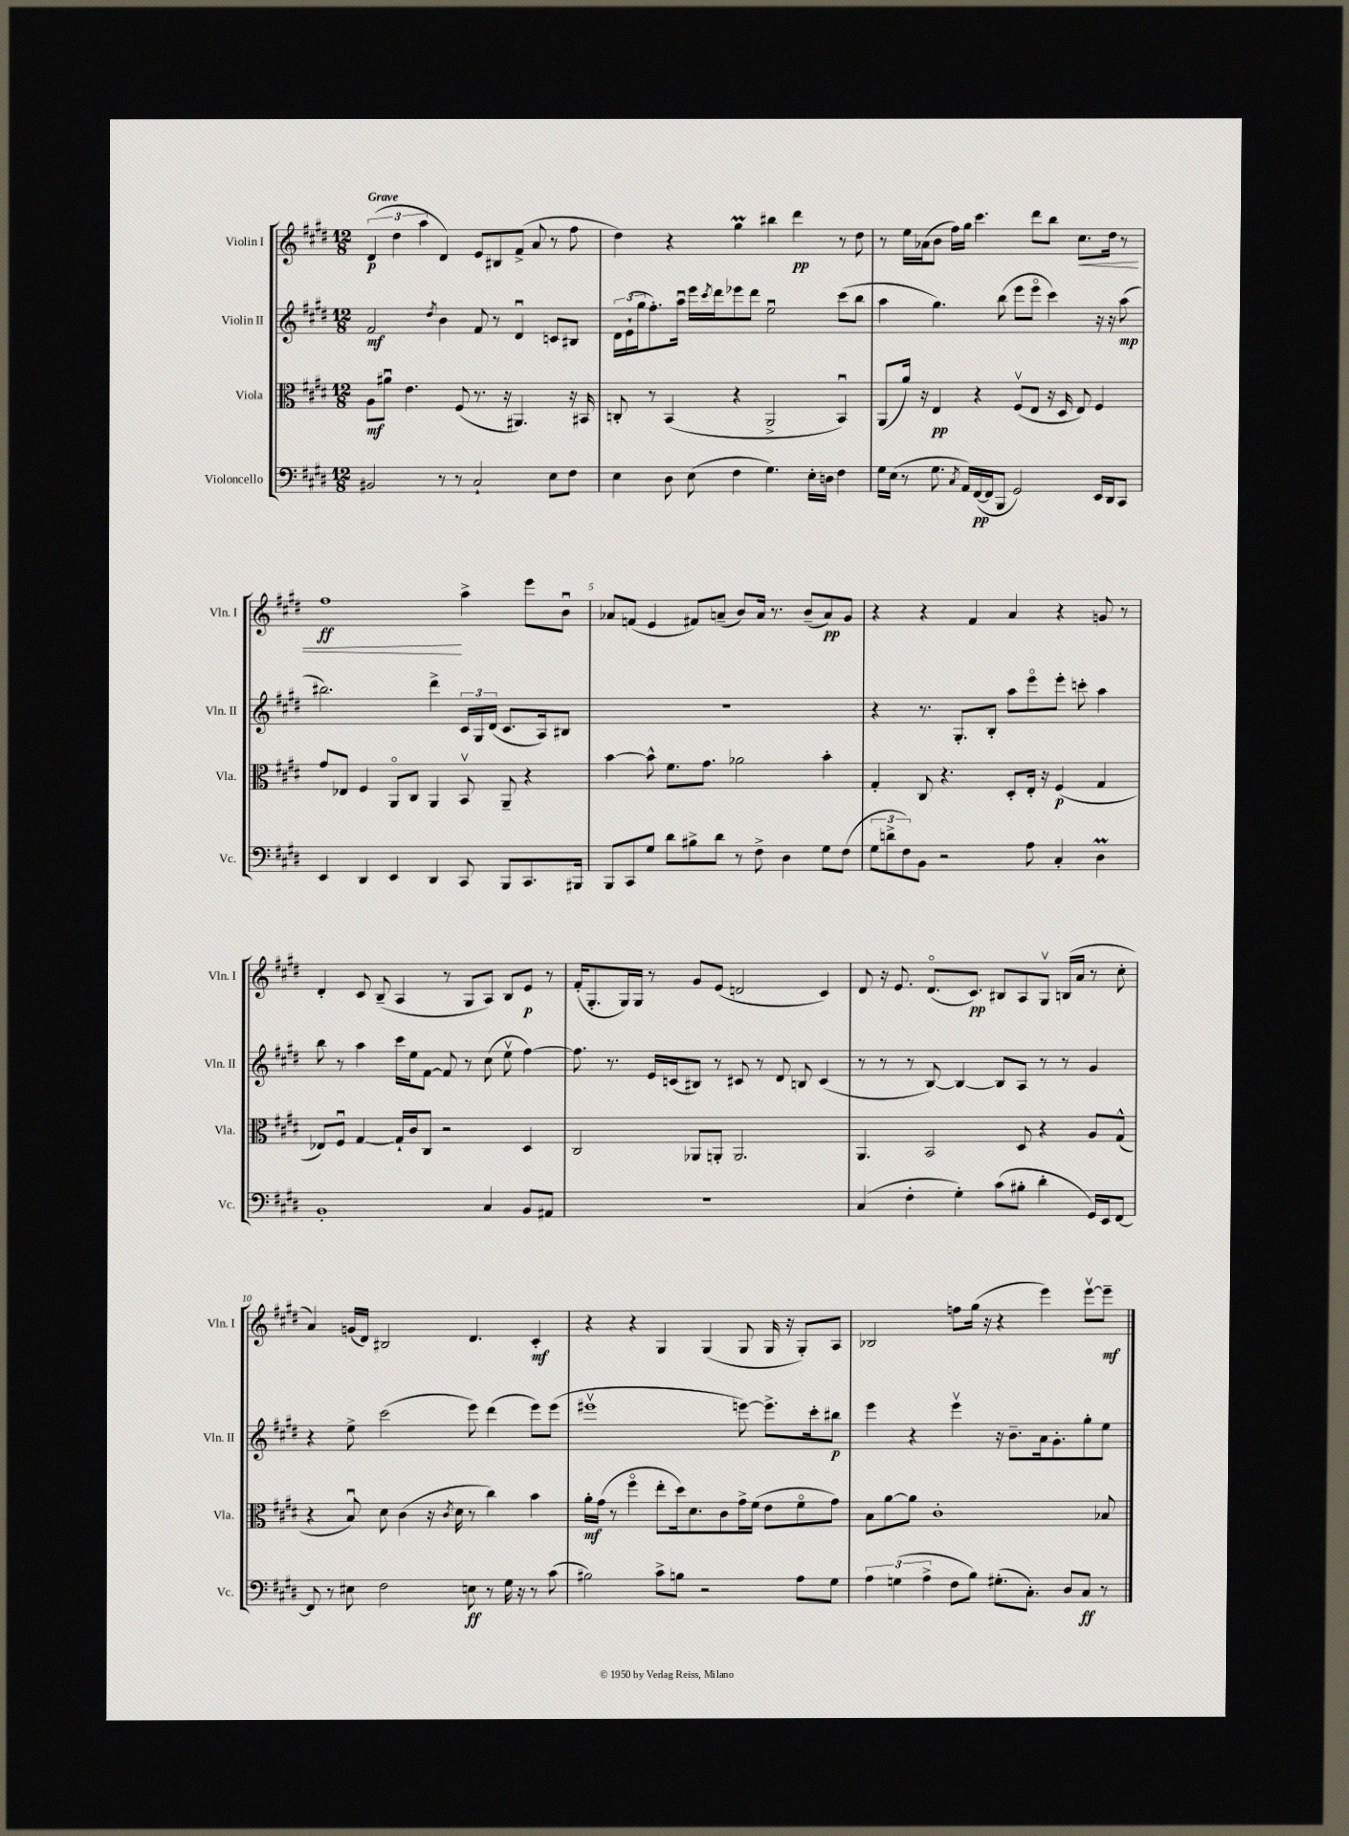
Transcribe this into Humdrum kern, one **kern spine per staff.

**kern	**kern	**kern	**kern
*staff4	*staff3	*staff2	*staff1
*clefF4	*clefC3	*clefG2	*clefG2
*k[f#c#g#d#]	*k[f#c#g#d#]	*k[f#c#g#d#]	*k[f#c#g#d#]
*M12/8	*M12/8	*M12/8	*M12/8
2BB#	8A	2f#	(6d#
.	8a#u	.	.
.	.	.	6dd#
.	4.e	.	.
.	.	.	6aa
.	.	8qdd#	.
8r	.	4b	4d#)
8r	(8F#	.	.
2C#`	8.r	8f#	8e
.	.	8r	8B#
.	16r	.	.
.	4.AA#)	4d#u	(8f#^
.	.	.	8a
8E	.	8c	8r
8F#	16r	8B#	8ff#
.	16BB#	.	.
=	=	=	=
4E	8C'	24d#	4dd#)
.	.	(24e`	.
.	.	24gg#	.
.	8r	8.ff#')	.
8D#	(4BB	.	4r
.	.	16aau	.
(8E	.	16eee	.
.	.	8qccc#	.
.	.	16ddd#	.
4F#	4r	8eee-	4gg#
.	.	8ddd#	.
4.G#)	2AA^	2eeu	4bb#
.	.	.	4ddd#
16E'	.	.	.
16D	.	.	.
4F#	4BBu)	(8ccc#	8r
.	.	8bb	8dd#
=	=	=	=
16G#	(8AA	4aa	8r
(16E	.	.	.
8r	16a)	.	16ee
.	16r	.	(16a-
8.G#	4E	4.gg#)	8b
.	.	.	16ff#)
8qC#	.	.	.
16AA)	.	.	16gg#
([16FF#	4r	.	4.ccc#
16FF#]	.	.	.
8BBB	.	(8bb	.
2GG#)	(8F#v	8eee	.
.	8E	8eeeo	8ddd#
.	16r	4ccc#)	8bb
.	16D#	.	.
.	8E)	.	8.cc#
16EE	4F#	16r	.
16DD#	.	16r	16dd#
8CC#	.	(8aa	8r
=	=	=	=
4EE	8g#	2.bb#)	1ff#
.	8E-	.	.
4DD#	4F#	.	.
4EE	8AAo	.	.
.	8C#	.	.
4DD#	4AA	4ddd#^	.
8CC#	8BBv	24c#	4aa^
.	.	24G#	.
.	.	(24d#	.
8BBB	8AA~	8.c#	.
8.CC#	4r	.	8eee
.	.	16A)	.
.	.	8B#	8bu
16BBB#	.	.	.
=	=	=	=
8BBB	[4b	1.r	8a-
8CC#	.	.	(8f
8G#	8b^^]	.	4e
8d#	8.f#	.	.
8B#^	.	.	8f#)
.	8.g#	.	.
8d#	.	.	(8a~
8r	2a-	.	8b)
8F#^	.	.	16a
.	.	.	8.r
4D#	.	.	.
.	.	.	(8b~
8G#	4b'	.	8a)
(8F#	.	.	8g#
=	=	=	=
12G#	4G#'	4r	4r
12d^	.	.	.
12F#)	.	.	.
8BB	8C#	8.r	4r
2r	4.r	.	.
.	.	8.G#'	.
.	.	.	4f#
.	.	8B'	.
.	8D#'	8aa	4a
8A	16E'	8eeeo	.
.	16r	.	.
4C#'	(4F#	8eee'	4r
.	.	8ccc'	.
4D#	4G#	4aa	8g
.	.	.	8r
=	=	=	=
1BB'	8E-)	8bb	4d#'
.	8F#u	8r	.
.	[4G#	4aa	8c#
.	.	.	(8B~
.	16G#`]	16ccc#	4A
.	16c#	16ee	.
.	8C#	[8f#	.
.	2r	8f#]	8r
.	.	8r	8G#
4C#	.	(8cc#	8A)
.	.	8eev	8B
8BB	4D#	[4ff#)	8e
8AA#	.	.	8r
=	=	=	=
1.r	2C#	8.ff#]	(16f#'
.	.	.	8.G#'
.	.	8.r	.
.	.	.	16G#)
.	.	.	16G#
.	.	16e	8r
.	.	(16c	.
.	8AA-	8B#)	8g#
.	8AA'	8r	(8e
.	2.AA	8c#	2d
.	.	8r	.
.	.	8d#	.
.	.	8B	.
.	.	(4c#	4c#)
=	=	=	=
(4C#	4.AA	8r	8d#
.	.	8r	16r
.	.	.	8.e
4F#'	.	8r	.
.	2BB	[8B)	(8.d#o
4G#')	.	4B_	.
.	.	.	8.c#)
(8c#	.	8B]	8B#
8B#'	8D#	8A	8A
4d#'	4r	8r	8G#v
.	.	8r	(16B
.	.	.	16a
16GG#)	8A	4g#	8r
16EE	.	.	.
[8FF#	(8G#^^	.	8cc#'
=	=	=	=
8FF#]	4r	4r	4a)
8r	.	.	.
8E#	8Bu)	8ee^	(16g
.	.	.	16d#)
2F#	8d#	(2ccc#	2B#
.	(4c#	.	.
.	16r	.	.
.	8qc#	.	.
.	16d#	.	.
8E	8r	8eee)	4.d#
8r	4cc#)	(4ddd#	.
16G#	.	.	.
16r	.	.	.
8r	4b	8eee)	4c#'
(8c#	.	(8eee	.
=	=	=	=
2B#)	16a'	1eee#v	4r
.	(16g#	.	.
.	8r	.	.
.	4ff#o	.	4r
8c#^	8ee'	.	4G#
8B	16dd#)	.	.
.	8.d#	.	.
2r	.	.	(4G#
.	8c#	.	.
.	16g#^	[8eee)	8G#
.	(16f#	.	.
.	8e	8.eee^]	16G#
.	.	.	16r
8A	8f#o	.	8G#')
.	.	16ccc#'	.
8G#	8g#)	8bb#	8A
=	=	=	=
6A	8B	4eee	2B-
.	[8a	.	.
(6G	.	.	.
.	8a]	4r	.
6A^	.	.	.
.	1c#'	.	.
8F#	.	4eeev	8ff
8B)	.	.	(16gg#
.	.	.	16r
(8.G#'	.	16r	4r
.	.	8.b~	.
8.C#')	.	.	.
.	.	16a	4eee)
.	.	8.g#'	.
8D#	.	.	.
8C#	.	8gg#'	[8eeev
8r	8B-	8ee	8eee~]
==	==	==	==
*-	*-	*-	*-
